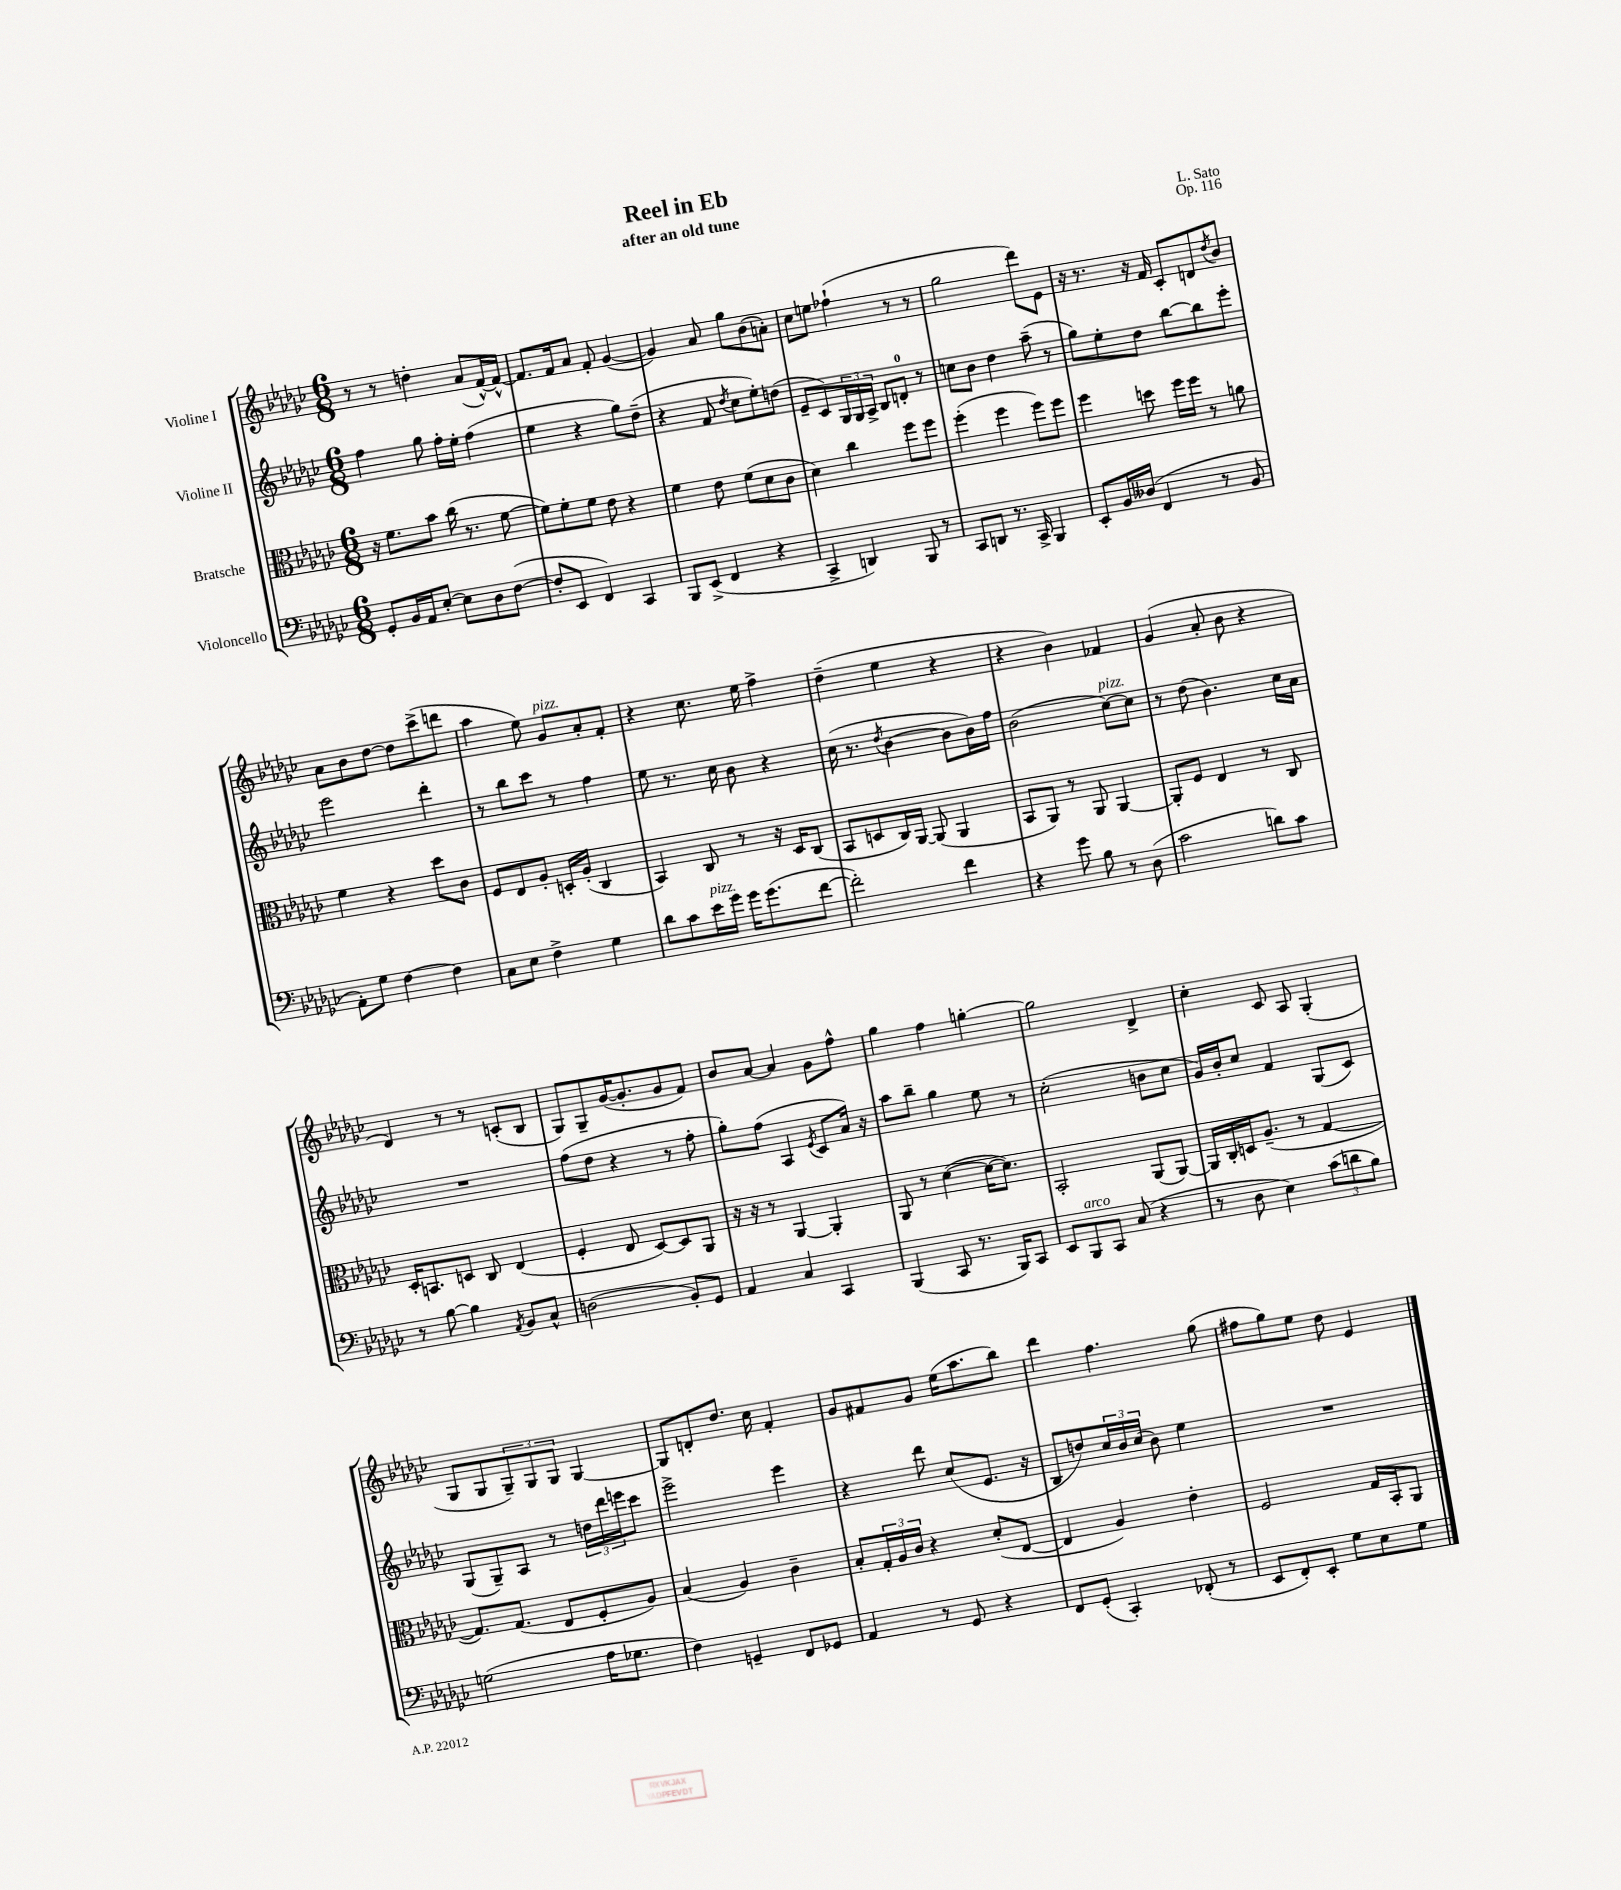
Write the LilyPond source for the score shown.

\header { title = "Reel in Eb" composer = "L. Sato" subtitle = "after an old tune" opus = "Op. 116" }
<<
\new StaffGroup <<
\new Staff = "s0" \with { instrumentName = "Violine I" } {
    \clef treble \key ges \major \numericTimeSignature \time 6/8
    r8 r8 d''4-. aes'8( f'16~-^) f'16~-^ |
    f'8. f'16 aes'8 f'8-. ges'4~( |
    ges'4) aes'8 ges''8 bes'8( a'8-.) |
    ces''8 e''8 fes''4-!( r8 r8 |
    ges''2 des'''8) ees'8 |
    r16 r8. r16 f'16 ces'8-. d'8 \acciaccatura { des''8 } bes'8 |
    aes'8 bes'8 des''8~ des''8 ces'''8->( d'''8 |
    aes''4 ees''8) ges'8^\markup { \italic "pizz." } aes'8-. f'8-. |
    r4 ces''8. ees''16 f''4-> |
    des''4--( ees''4 r4 |
    r4 bes'4) fes'4 |
    ges'4( aes'8-. bes'8 r4 |
    des'4) r8 r8 c'8-.( bes8 |
    ges8) ges8-- ges'16~( ges'8.-. ges'8 f'8) |
    bes'8 aes'8~ aes'4 ges'8 f''8-^ |
    ges''4 f''4 g''4~-. |
    g''2 des'4-> |
    ces''4-. ces'8 aes8 ges4-.( |
    ges8 ges8 \tuplet 3/2 { ges8--) ges8 ges8 } ges4~ |
    ges8 d'8-. des''8. ces''16 f'4-. |
    ges'8 fis'8 ges'8 ees''16( aes''8. bes''8) |
    des'''4 f''4. ges''8( |
    fis''8 ges''8) ees''8 des''8 ees'4 \bar "|." |
}
\new Staff = "s1" \with { instrumentName = "Violine II" } {
    \clef treble \key ges \major \numericTimeSignature \time 6/8
    f''4 ges''8 f''16-. ees''16-. f''4( |
    ees''4 r4 ges''8) des''8--( |
    r4 f'8 \acciaccatura { des''8 } ces''8 ees''8-.) d''8( |
    ees'8-- ces'8) \tuplet 3/2 { ges16 ges16 aes16-> } bes8 d'8-0-. r8 |
    c''8 bes'8 des''4 aes''8--( r8 |
    ges''8) ees''8-. des''8 bes''8~ bes''8 ees'''8-. |
    ees'''2 des'''4-. |
    r8 bes''8 ces'''8 r8 f''4 |
    ees''8 r8. ces''16 bes'8 r4 |
    ces''16( r8. \acciaccatura { des''8 } bes'4~ bes'8 bes'16) f''16 |
    bes'2( ces''8~^\markup { \italic "pizz." }) ces''8 |
    r8 des''8( bes'4.) ces''16 aes'16 |
    R2. |
    f''8( des''8 r4 r8 f''8-. |
    ges''8-.) f''8( aes4 \acciaccatura { ees'8 } ces'8 aes'16) r16 |
    aes''8 bes''8-- ges''4 ees''8 r8 |
    ces''2-.( b'8 ces''8 |
    ges'16) bes'16-. ces''8 f'4 ges8( ces'8) |
    ges8( ges8--) aes8 r8 \tuplet 3/2 { d''16 des'''16 e'''16 } ces'''8 |
    ees'''2-> ees'''4 |
    r4 des'''8 ces''8( ees'8. r16 |
    bes8 d''8) \tuplet 3/2 { ces''16 bes'16 ces''16( } bes'8) ees''4 |
    R2. \bar "|." |
}
\new Staff = "s2" \with { instrumentName = "Bratsche" } {
    \clef alto \key ges \major \numericTimeSignature \time 6/8
    r16 f'8. bes'8 ces''16( r8. f'8~ |
    f'8) f'8-. f'8 ees'8 r4 |
    f'4 ees'8 f'8( des'8 ces'8 |
    des'4) ces''4 f''8 f''8 |
    f''4-.( f''4 f''8) f''8 |
    f''4 d''8 f''16 f''16 r8 a'8 |
    f'4 r4 des''8 ces'8 |
    f8 ees8 aes8-. d16-. aes16-.( ces4 |
    bes,4) ces8 r8 r16 des16 ces8( |
    bes,8 d8 ces16) aes,16~ aes,8( aes,4 |
    bes,8 aes,8) r8 aes,8 aes,4~ |
    aes,8-. f8 ees4 r8 ces8 |
    des16-. b,8. d8 ces8 ees4( |
    f4-. ees8 des8~) des8 aes,8 |
    r16 r16 r8 aes,4~ aes,4-. |
    aes,8 r8 des'4~( des'16~ des'8.) |
    bes,2-. aes,8( aes,8~) |
    aes,16 ces16-. d16 aes8.--( r8 ges4~ |
    ges8.) ges8.( ees8 f8-. aes8) |
    bes4( aes4) ces'4-- |
    bes8-. \tuplet 3/2 { ges16-. aes16 ces'16 } r4 des'8-.( ees8~ |
    ees4 aes4) ees'4-. |
    f2 ges16 bes,16-. aes,8 \bar "|." |
}
\new Staff = "s3" \with { instrumentName = "Violoncello" } {
    \clef bass \key ges \major \numericTimeSignature \time 6/8
    ges,8-. bes,16 aes,16 ees8~-. ees8 des8 f8~( |
    f8-. ees,8 f,4) ces,4 |
    bes,,8 ees,8->( f,4 r4 |
    ces,4-> d,4) bes,,8 r8 |
    ces,8 d,8 r8. ces,16-> bes,,4 |
    ees,8-. bes,16 deses16( f,4 r8 bes,8 |
    aes,8-.) ges8 f4~ f4 |
    ces8 ees8 f4-> ges4 |
    des'8 ces'8 ees'16^\markup { \italic "pizz." } ges'16 ges'16 ges'8.( f'8~ |
    f'2-.) f'4 |
    r4 ges'8 bes8 r8 des8( |
    ces'2 d'8) ces'8 |
    r8 bes8~ bes4 \acciaccatura { aes,8 } bes,8 ces8-^ |
    d2( bes,8-.) ges,8 |
    aes,4 ces4 ces,4 |
    bes,,4( ces,8 r8. bes,,16) ces,8 |
    ees,8 bes,,8^\markup { \italic "arco" } ces,8 ces8( r4 |
    r8 des8 ees4) \tuplet 3/2 { ces'8( d'8 bes8) } |
    g2( aes16 ges8. |
    f4) g,4-- f,8 ges,8 |
    aes,4 r8 ges,8 r4 |
    f,8 ges,8-.( ces,4-.) fes,8-.( r8 |
    ees,8 f,8-.) ees,8-. ges8 ees8 ges8 \bar "|." |
}
>>
>>
\layout { \context { \Score \remove "Bar_number_engraver" } }
